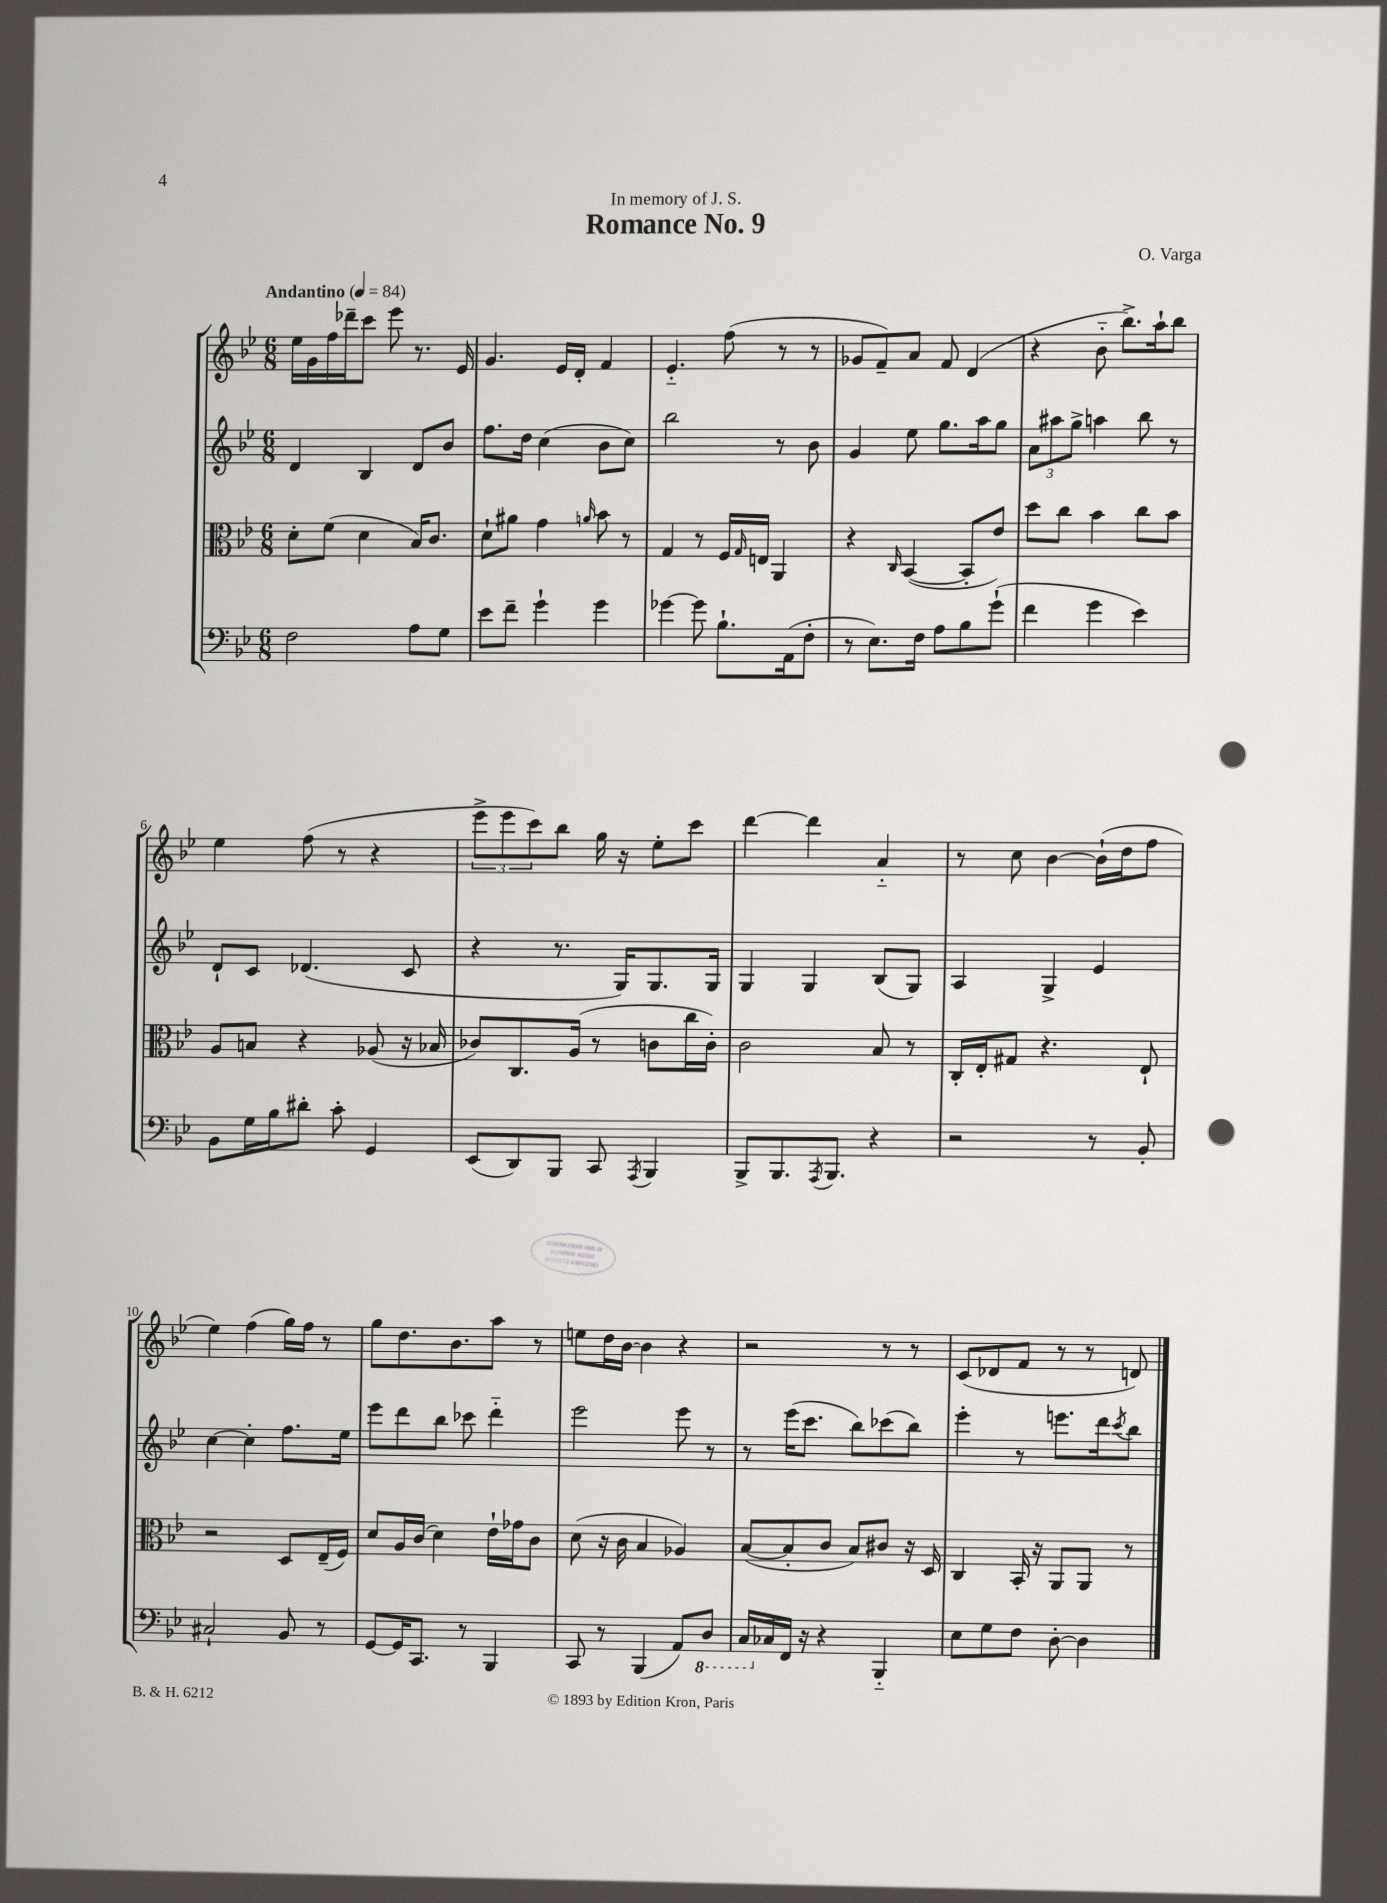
\header { title = "Romance No. 9" composer = "O. Varga" dedication = "In memory of J. S." }
<<
\new StaffGroup <<
\new Staff = "s0" {
    \clef treble \key bes \major \numericTimeSignature \time 6/8 \tempo "Andantino" 4 = 84
    ees''16 g'16 f''16 des'''16-- c'''8 ees'''8 r8. ees'16 |
    g'4. ees'16 d'16-. f'4 |
    ees'4.-_ f''8( r8 r8 |
    ges'8 f'8--) a'8 f'8 d'4( |
    r4 bes'8-_ bes''8.->) a''16-! bes''8 |
    ees''4 f''8( r8 r4 |
    \tuplet 3/2 { ees'''8-> ees'''8 c'''8) } bes''8 g''16 r16 ees''8-. c'''8 |
    d'''4~ d'''4 a'4-_ |
    r8 c''8 bes'4~ bes'16-!( d''16 f''8 |
    ees''4) f''4( g''16) f''16 r8 |
    g''8 d''8. bes'8. a''8 r8 |
    e''8 d''16 bes'16~ bes'4 r4 |
    r2 r8 r8 |
    c'8( des'8 f'8 r8 r8 d'8) \bar "|." |
}
\new Staff = "s1" {
    \clef treble \key bes \major \numericTimeSignature \time 6/8
    d'4 bes4 d'8 bes'8 |
    f''8. d''16 c''4( bes'8 c''8) |
    bes''2 r8 bes'8 |
    g'4 ees''8 g''8. a''16 g''8 |
    \tuplet 3/2 { a'8 ais''8 g''8-> } a''4 bes''8 r8 |
    d'8-! c'8 des'4.( c'8 |
    r4 r8. g16) g8. g16 |
    g4 g4 bes8( g8) |
    a4 g4-> ees'4 |
    c''4~ c''4-. f''8. ees''16 |
    ees'''8 d'''8 bes''8 ces'''8 d'''4-_ |
    ees'''2 ees'''8 r8 |
    r8 ees'''16( c'''8. bes''8) ces'''8( bes''8) |
    ees'''4-. r8 e'''8. d'''16 \acciaccatura { c'''8 } bes''8 \bar "|." |
}
\new Staff = "s2" {
    \clef alto \key bes \major \numericTimeSignature \time 6/8
    d'8-. f'8( d'4 bes16) c'8. |
    d'8-! ais'8 g'4 \grace { a'16 } bes'8 r8 |
    g4 r8 f16 \grace { g16 } e16 a,4 |
    r4 \grace { c16 } bes,4~( bes,8-. ees'8) |
    d''8 c''8 bes'4 c''8 bes'8 |
    a8 b8 r4 aes8( r16 bes16 |
    ces'8) c8. a16( r8 c'8 c''16 c'16-.) |
    c'2 bes8 r8 |
    c16-. ees16-. gis8 r4. ees8-! |
    r2 d8 ees16--( f16) |
    d'8 a16 c'16( d'4) ees'16-! ges'16 c'8 |
    d'8( r16 c'16 bes4 aes4) |
    bes8~( bes8-. c'8 bes8) cis'8 r16 d16 |
    c4 bes,16-. r16 a,8 a,8 r8 \bar "|." |
}
\new Staff = "s3" {
    \clef bass \key bes \major \numericTimeSignature \time 6/8
    f2 a8 g8 |
    ees'8 f'8-- g'4-! g'4 |
    ges'4~ ges'8 bes8.-! a,16( f8-. |
    r8 ees8.) f16 a8 bes8 g'8-!( |
    f'4 g'4 ees'4) |
    bes,8 g16 bes16 dis'8-. c'8-. g,4 |
    ees,8( d,8) bes,,8 c,8 \acciaccatura { a,,8 } bes,,4 |
    bes,,8-> bes,,8. \acciaccatura { a,,8 } bes,,8. r4 |
    r2 r8 bes,8-. |
    cis2-! bes,8 r8 |
    g,8~ g,16 c,8. r8 bes,,4 |
    c,8 r8 bes,,4( a,8) \ottava #-1 d,8 |
    c,16 \ottava #0 ces16 f,16 r16 r4 bes,,4-_ |
    ees8 g8 f8 d8~-. d4 \bar "|." |
}
>>
>>
